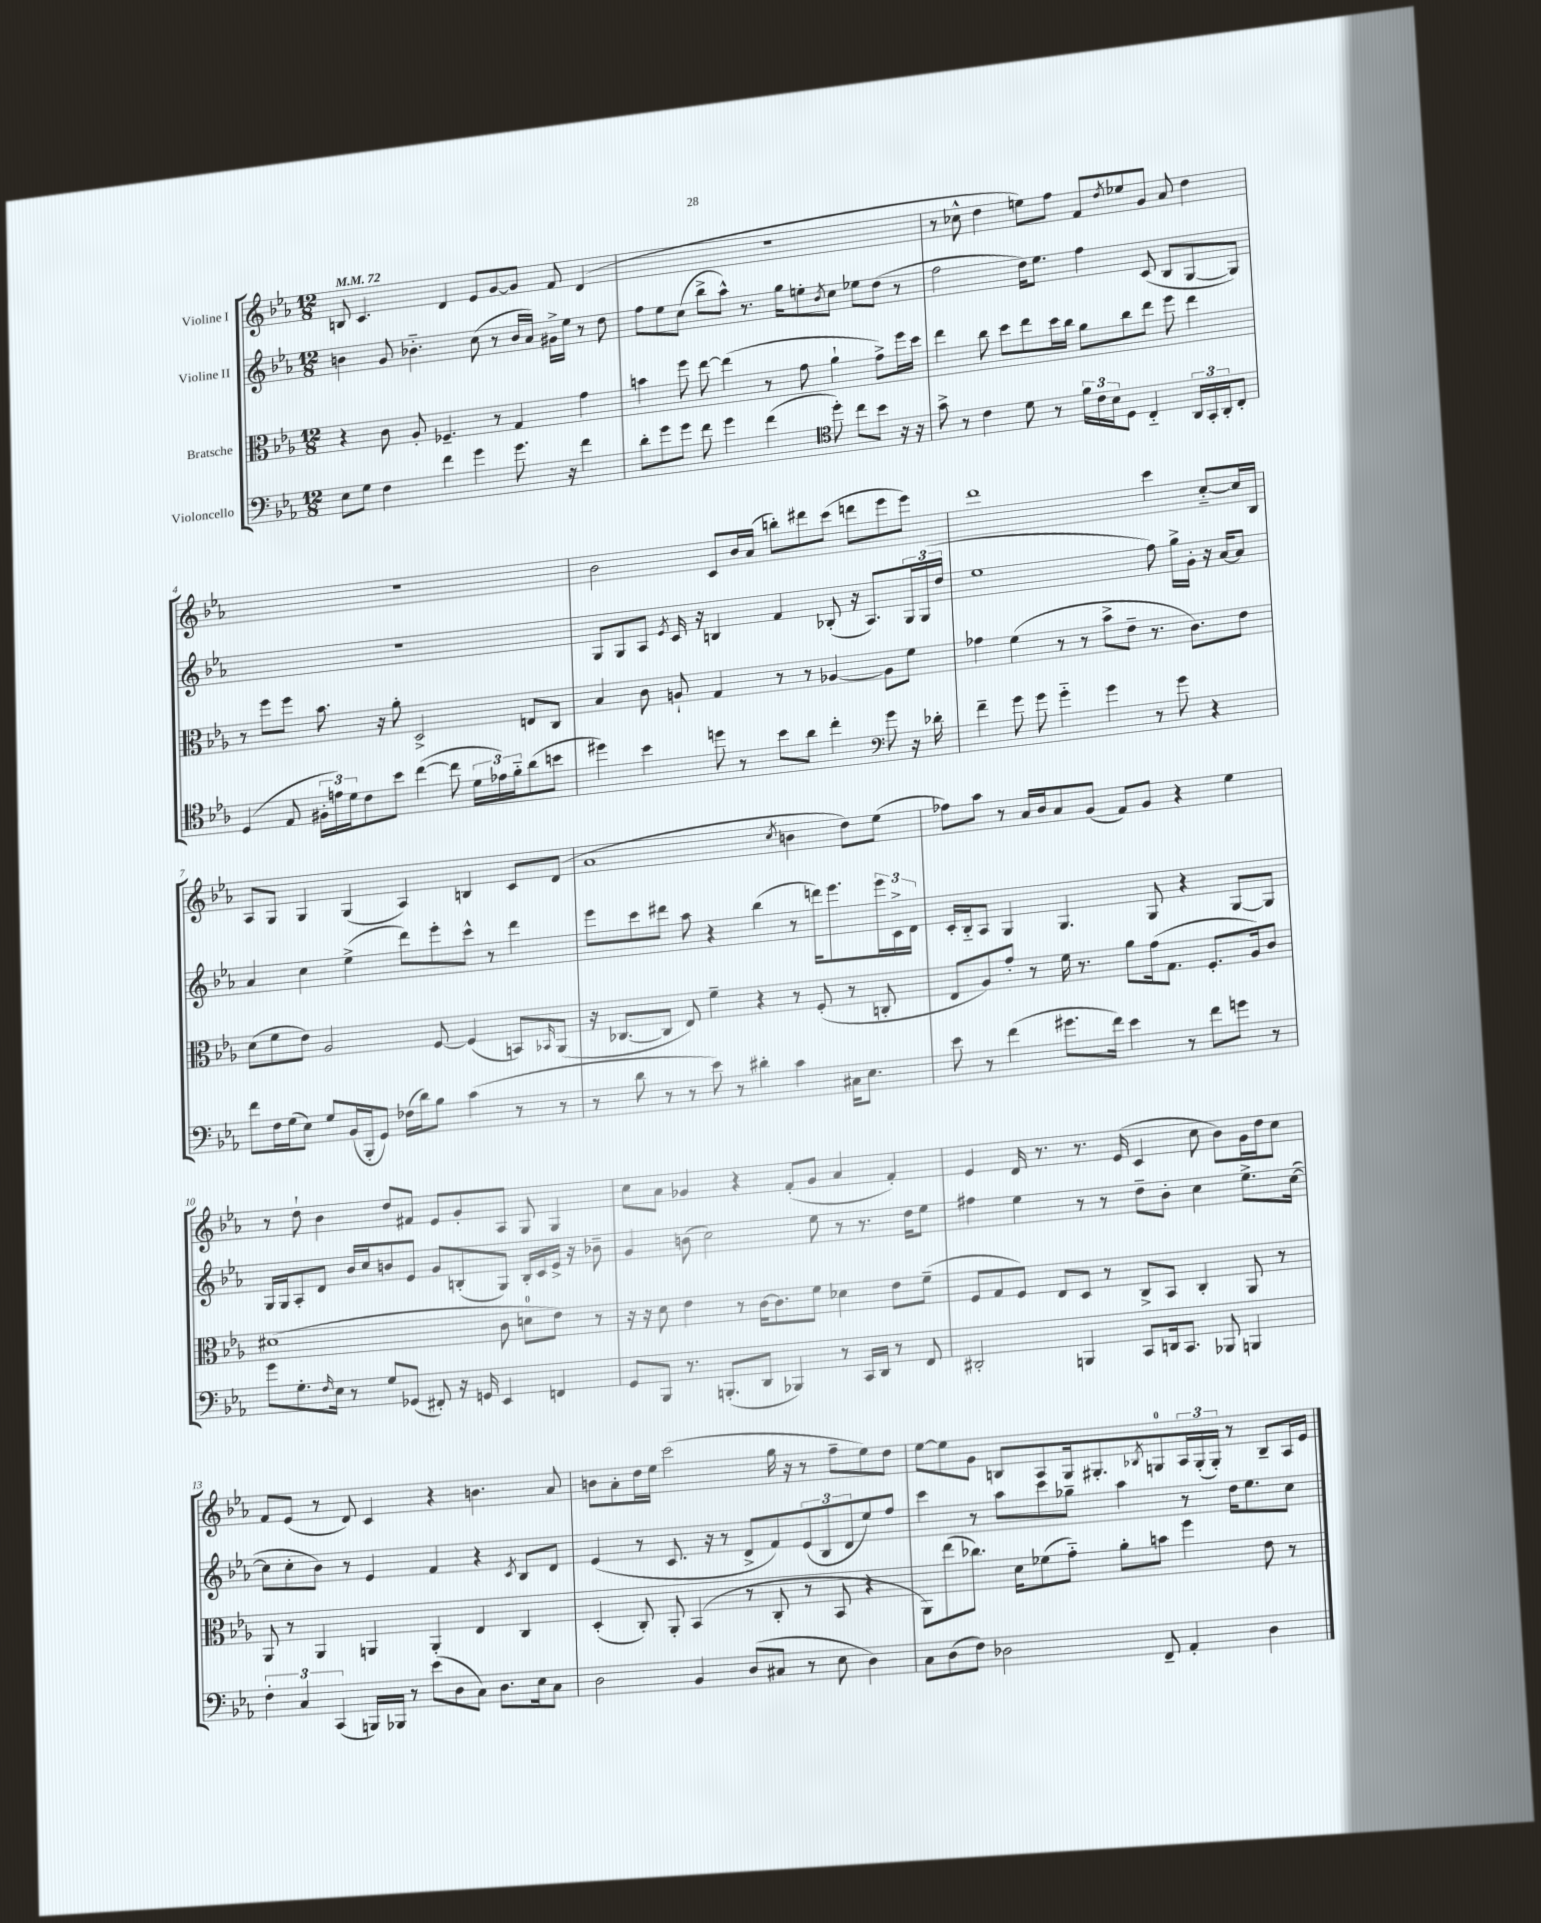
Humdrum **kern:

**kern	**kern	**kern	**kern
*part4	*part3	*part2	*part1
*staff4	*staff3	*staff2	*staff1
*I"Violoncello	*I"Bratsche	*I"Violine II	*I"Violine I
*clefF4	*clefC3	*clefG2	*clefG2
*k[b-e-a-]	*k[b-e-a-]	*k[b-e-a-]	*k[b-e-a-]
*M12/8	*M12/8	*M12/8	*M12/8
*MM72	*MM72	*MM72	*MM72
=1	=1	=1	=1
8E-\L	4r	4bn\	8Bn/
8G\J	.	.	4.c/
4F\	8c\	8g/	.
.	8A-'/	4.b-X\	.
4f\	4.F-X~/	.	4d/
4g\	.	(8cc\	8e-/L
.	8r	8r	[8g/
8.g\	4G/	16b-/LL	8g/J]
.	.	16a-/JJ)	.
.	.	16g#X^\LL	8f/
16r	.	16ee-\JJ	.
4f\	4g\	8r	(4d/
.	.	8dd\	.
=2	=2	=2	=2
8d'\L	4bn\	8ff\L	1.r
8g\	.	8ee-\	.
8g\J	8ff\	(8cc\J	.
8f\	[8ee-\	8bb-^\L	.
4g\	(4ee-\]	8aa-^^\J)	.
.	.	8.r	.
(4f\	8r	.	.
.	.	16gg\KL	.
.	8g\	8een'\	.
*clefC4	*	*	*
.	.	8qb-/	.
8dd'\)	4a-`\	8cc\J	.
8cc\L	.	8ee-X\L	.
8b-\J	8g^\L)	(8dd\J	.
16r	16ff\L	8r	.
16r	16dd\JJ	.	.
=3	=3	=3	=3
8g^\	4ee-\	2ff\	8r
8r	.	.	8cc-X^^\
4c\	8cc\	.	4dd\
.	8dd\L	.	.
8d\	8ee-\	16dd\KL)	8een\L)
.	.	8.ee-\J	.
8r	16dd\L	.	8ff\J
.	16cc\JJ	.	.
24f\LL	8a-\L	4ff\	8f/L
24c\	.	.	.
24B-\J	.	.	.
.	.	.	8qdd/
8D\J	8cc\	.	8ee-X/
4C/	8ee-\J	(8c/	8g/J
.	8ff\	8B-/L	8a-/
24AA-/LL	4ee-\	[8G/	4dd\
24GG'/	.	.	.
24AA-'/J	.	.	.
8C'/J	.	8G/J])	.
!!LO:LB:g=z
=4	=4	=4	=4
(4D/	8r	1.r	1.r
.	8ff\L	.	.
8E-/	8ff\J	.	.
24F#X'\LL	8.b-\	.	.
24en\)	.	.	.
24d\J	.	.	.
8c\	.	.	.
.	16r	.	.
8b-\J	8a-'\	.	.
([4cc\	2D^/	.	.
8cc\]	.	.	.
24d\LL	.	.	.
24e-X\)	.	.	.
24f\J	.	.	.
(8a-\	8En/L	.	.
8bn\J	8C/J	.	.
=5	=5	=5	=5
4dd#X\)	4B-/	8G/L	2b-\
.	.	8G/	.
4b-\	8c\	8A-/J	.
.	.	8qe-/	.
.	8An`/	16c/	.
.	.	16r	.
8ddn\	4G/	4Bn/	8c/L
8r	.	.	16b-/L
.	.	.	(16a-/JJ
8b-\L	8r	4f/	8bbn'\L)
8a-\J	8r	.	8ddd#X\
4cc'\	[4A-X/	(8B-X'/	(8ccc\J
.	.	16r	8dddn\L
.	.	8.A-/L)	.
*clefF4	*	*	*
8g\	8A-\L]	.	8eee-\
16r	8f\J	24G/L	8eee-\J)
.	.	(24G/	.
16d-X'\	.	.	.
.	.	24dd/JJ	.
=6	=6	=6	=6
4f~\	4g-X\	1ee-	1ddd
8g\	(4f\	.	.
8g\	.	.	.
4g\	8r	.	.
.	8r	.	.
4g\	8b-^\L	.	.
.	8e-~\J	.	.
8r	8.r	8ff\)	4ccc\
8g\	.	16gg^\LL	.
.	8.c\L)	16g'\JJ	.
4r	.	16r	[8cc/L
.	.	[16a-/KL	.
.	8e-\J	8a-/J]	16cc/L]
.	.	.	16B-/JJ
!!LO:LB:g=z
=7	=7	=7	=7
8f\L	(8d\L	4a-/	8A-/L
16F\L	8f\	.	8G/J
(16G\J	.	.	.
8E-\J)	8e-\J)	4cc\	4G/
8G/L	2A-/	.	.
(16BB-/L	.	(4ee-^\	(4G/
16BBB-'/J	.	.	.
8GG/J)	.	.	.
(16F-X\LL	.	8ddd\L)	4A-/)
16d\J)	.	.	.
8B-\J	[8F/	8eee-'\	.
(4c\	(4F/]	8ccc^^\J	4Bn/
.	.	8r	.
8r	8BBn/L)	4ddd\	8c/L
.	16qqBB-X/	.	.
8r	(8AA-/J	.	(8d/J
=8	=8	=8	=8
8r	16r	8eee-\L	1a-
.	[8.C-X/L	.	.
8d\	.	8ccc\	.
8r	8C-/J]	8ddd#X\J	.
8r	8E-/)	8aa-\	.
8e-\)	4f~\	4r	.
8r	.	.	.
4d#X'\	4r	(4bb-\	.
.	.	.	8qcc/
4c\	8r	8r	4bn\
.	(8F'/	16dddn\KL)	.
.	.	8.eee-\	.
16C#X\KL	8r	.	8dd\L)
8.E-\J	.	.	.
.	8Cn'/	24eee-\L	(8ee-\J
.	.	24c^\	.
.	.	24d\JJ	.
=9	=9	=9	=9
8e-\	8E-/L	16c'/LL	8ff-X\L)
.	.	16B-/J	.
8r	8A-/)	8A-/J	8aa-\J
(4f\	8g'/J	4G/	8r
.	8r	.	16a-/LL
.	.	.	16b-/J
8.g#X\L	16f\	4.G/	8a-/
.	8.r	.	.
.	.	.	(8g/J
16f\Jk)	.	.	.
4e-\	8a-\L	.	8f/L)
.	(16g\k	8G/	8g/J
.	8.G\J	.	.
8r	.	4r	4r
8f\L	8.F'/L	.	.
8gn\J	.	[8G/L	4ee-\
.	16A-/k)	.	.
8r	8c/J	8G/J]	.
!!LO:LB:g=z
=10	=10	=10	=10
8g\L	(1d#X	16G/LL	8r
.	.	16G/J	.
8.G'\	.	8A-'/	8dd`\
.	.	8d/J	4b-\
16qqF/	.	.	.
16E-\Jk	.	.	.
8r	.	16b-/LL	.
.	.	16cc/J	.
8G/L	.	8bn/	8dd/L
(8GG-X/J	.	8e-/J	8f#X/J
8FF#X'/)	.	8g/L	8e-/L
16r	.	(8Bn'/	8g'/
16GGn/	.	.	.
4EE-/	8c\	8G/J)	8A-/J
.	8dn\L	16B'/LL	8G/
.	.	16c/	.
4FFn/	8e-\J)	16e-^/JJ	4G/
.	.	16r	.
.	8r	8b-X~\	.
=11	=11	=11	=11
8GG/L	16r	4g/	8cc\L
.	16r	.	.
8BBB-/J	8d\	.	8a-\J
8.r	4e-\	(8bn\	4g-X/
.	.	2cc\)	.
(8.BBBn'/L	.	.	.
.	8r	.	4r
8DD/J	[16c\KL	.	.
.	8.c\]	.	.
4BBB-X/)	.	.	(8f'/L
.	8f\J	8ee-\	8g-/J
8r	4d-X\	8r	4a-/
16CC/LL	.	8.r	.
16DD/JJ	.	.	.
8r	8e-\L	.	4f'/)
.	.	16dd\KL	.
8FF/	(8f~\J	8ee-\J	.
=12	=12	=12	=12
2DD#X'/	8F/L	4ff#X\	4e-/
.	8G/	.	.
.	8F/J)	4ee-\	16d/
.	.	.	8.r
.	8E-/L	.	.
4BBBn/	8D/J	8r	8.r
.	8r	8r	.
.	.	.	(16e-/
8CC/L	8C^/L	8dd~\L	4c/
16DDn/k	8BB-/J	8b-'\J	.
8.CC/J	.	.	.
.	4C'/	4cc\	8cc\
8BBB-X/	.	.	8b-\L)
4BBBn/	8AA-/	8.ee-^\L	16g\L
.	.	.	16dd\J
.	8r	.	8cc\J
.	.	([16cc\Jk	.
!!LO:LB:g=z
=13	=13	=13	=13
6F'\	8AA-/	8cc\L]	8f/L
.	8r	8cc'\	(8e-/J
6C/	.	.	.
.	4AA-/	8b-\J)	8r
(6CC/	.	.	.
.	.	8r	8d/)
16BBBn/LL)	4AAn/	4e-/	4c/
16BBB-X/JJ	.	.	.
8r	.	.	.
(8e-\L	4AA'/	4f/	4r
8D\	.	.	.
8C\J)	4E-/	4r	4.bn\
8.D\L	.	.	.
.	.	8qc/	.
.	4C/	8B-/L	.
16E-\k	.	.	.
8C\J	.	8d/J	8a-/
=14	=14	=14	=14
2D\	(4D'/	(4e-/	8bn\L
.	.	.	8a-'\
.	8C'/)	8r	16dd\L
.	.	.	16ee-\JJ
.	8AA-'/	8.c/	(2ccc\
4BB-/	(4BB-/	.	.
.	.	16r	.
.	.	8r	.
(8D/L	8r	8d^/L	.
8C#X/J	8C'/	8f/)	16gg\
.	.	.	16r
8r	8r	(12e-/	8r
.	.	12B-/	.
8E-\	8BB-/	.	8ff~\L
.	.	12d/	.
4D\)	4r	8ee-/)	8ee-\)
.	.	8ff/J	8dd\J
=15	=15	=15	=15
8C\L	8AA-\L)	4ccc\	[8ee-\L
(8D\	(8ee-\	.	8ee-\]
8F\J)	8.cc-X\J)	8r	8g\J
2D-X\	.	8aa-\L	8Bn/L
.	16d\KL	.	.
.	(8f-X\	8ccc\	8A-/
.	8g\J)	8gg-X~\J	16G/k
.	.	.	8.G#X'/
.	8a-'\L	4aa-\	.
.	.	.	8qB-X/
8FF~/	8bn\J	.	8Gn/
4AA-'/	4ff\	8r	24A-/L
.	.	.	(24G'/
.	.	.	24G'/JJ)
.	.	16dd\KL	8r
.	.	8.ee-\	.
4D-\	8e-\	.	8B-~/L
.	8r	8cc\J	16A-/L
.	.	.	16e-/JJ
==	==	==	==
*-	*-	*-	*-
